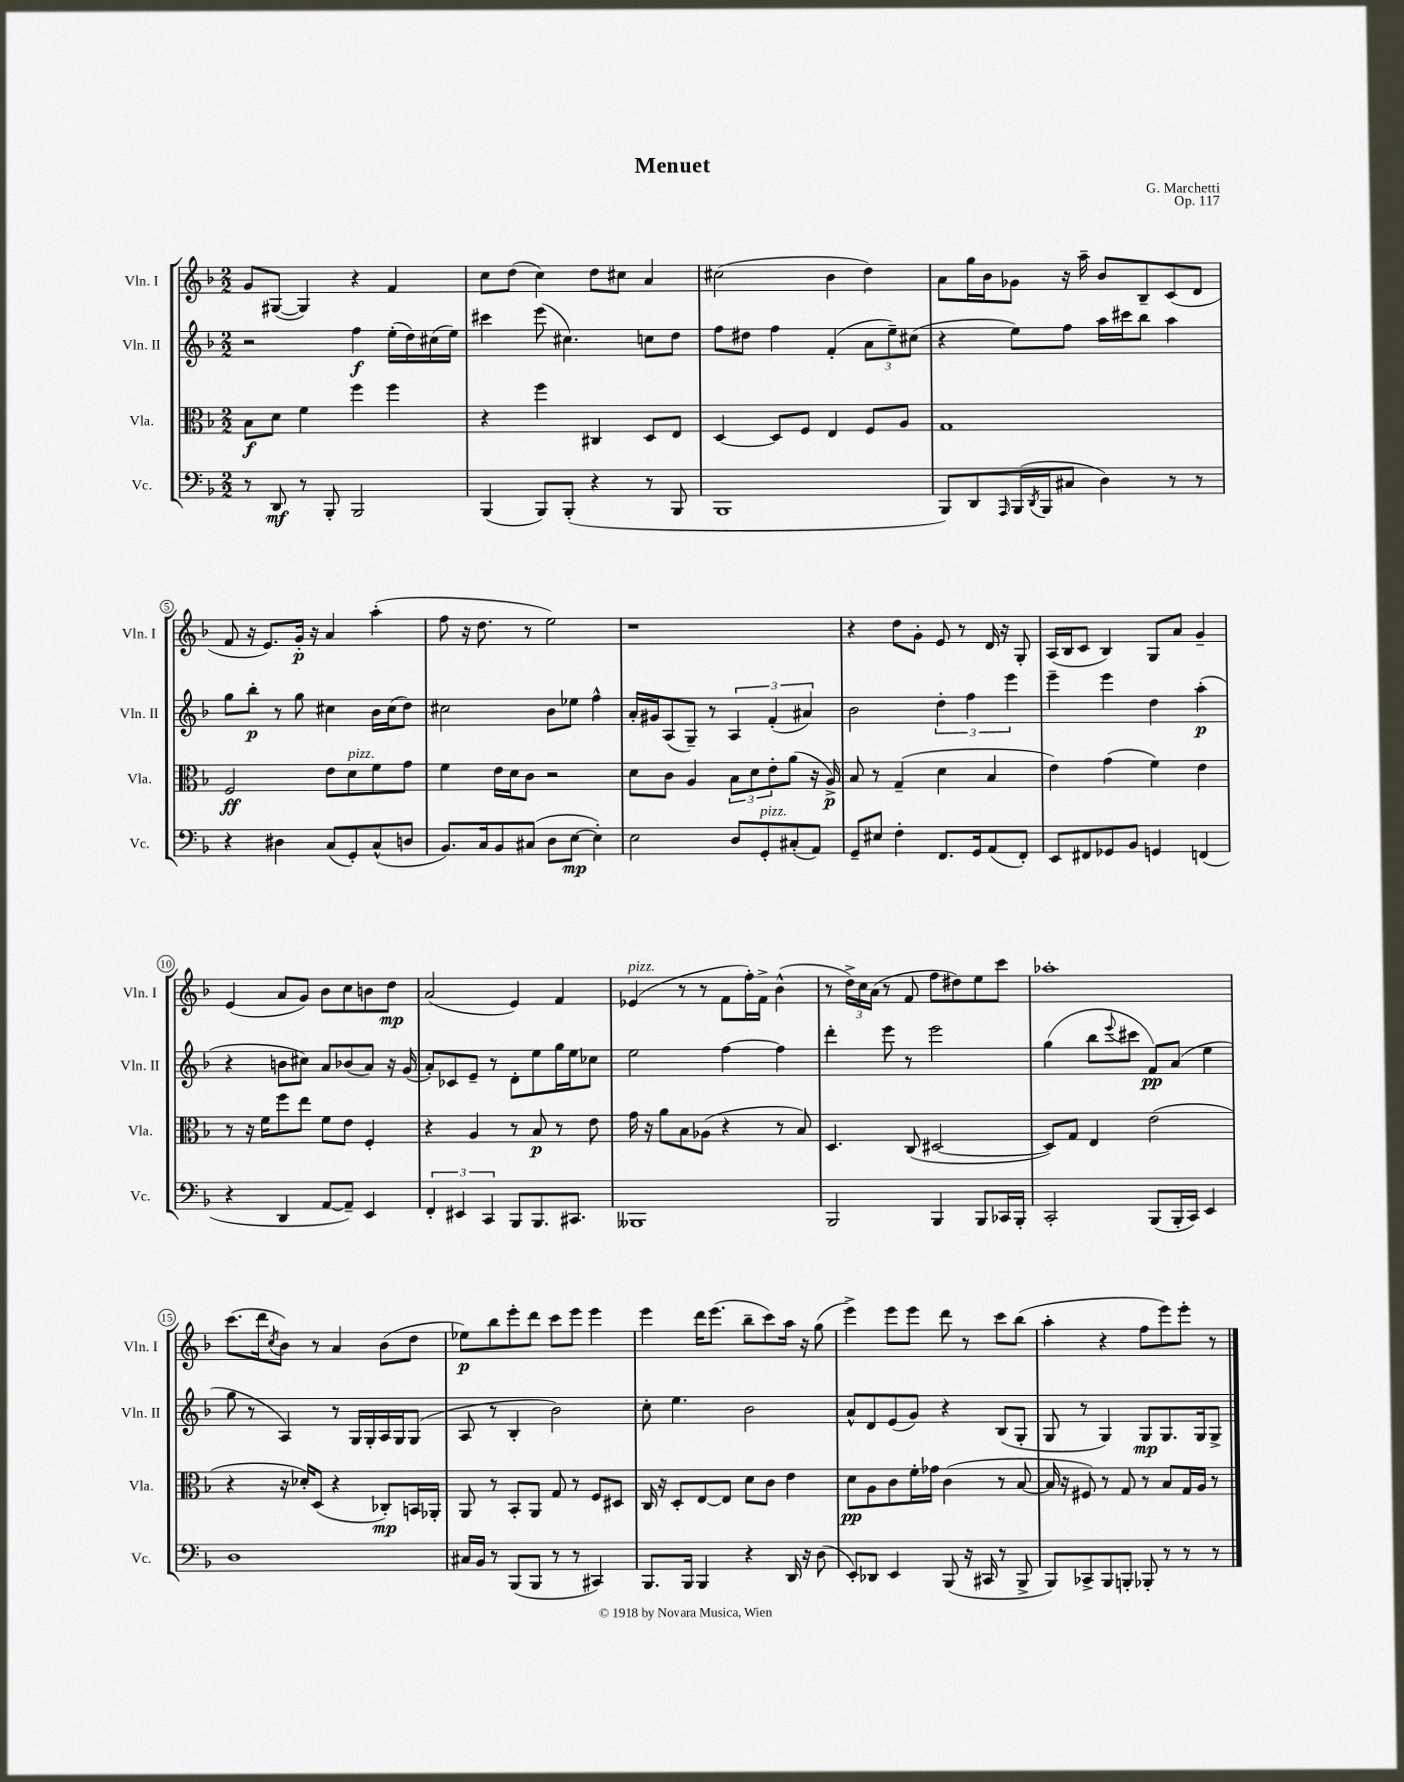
\header { title = "Menuet" composer = "G. Marchetti" opus = "Op. 117" }
<<
\new StaffGroup <<
\new Staff = "s0" \with { instrumentName = "Vln. I" shortInstrumentName = "Vln. I" } {
    \clef treble \key f \major \numericTimeSignature \time 2/2
    g'8 gis8~( gis4) r4 f'4 |
    c''8 d''8( c''4) d''8 cis''8 a'4 |
    cis''2( bes'4 d''4) |
    a'8 g''16 bes'16 ges'8 r16 a''16-- bes'8 bes8-- c'8( d'8 |
    f'8 r16 e'8.) g'16-.\p r16 a'4 a''4-.( |
    f''8 r16 d''8. r8 e''2) |
    r1 |
    r4 d''8 g'8-. e'8 r8 d'16 r16 g8-. |
    a16( bes16 c'8 bes4) g8 a'8 g'4-- |
    e'4( a'8 g'8) bes'8 c''8 b'8 d''8\mp |
    a'2( e'4) f'4 |
    ees'4^\markup { \italic "pizz." }( r8 r8 f'8 f''16-.) f'16-> bes'4-^( |
    r8 \tuplet 3/2 { d''16->) c''16 a'16( } r8 f'8 f''8 dis''8) e''8 c'''8 |
    aes''1-. |
    c'''8.( d'''16 \acciaccatura { c''8 } bes'8) r8 a'4 bes'8( d''8 |
    ees''8\p) bes''8 e'''8-. d'''8 c'''8 e'''8 e'''4 |
    e'''4 d'''16 e'''8.( bes''8-- c'''8) a''16 r16 g''8( |
    e'''4->) e'''8 e'''8 d'''8 r8 c'''8 bes''8( |
    a''4-. r4 f''8 e'''8) e'''8-. r8 \bar "|." |
}
\new Staff = "s1" \with { instrumentName = "Vln. II" shortInstrumentName = "Vln. II" } {
    \clef treble \key f \major \numericTimeSignature \time 2/2
    r2 f''4\f e''16-.( d''16) cis''16( e''16) |
    cis'''4 e'''8( cis''4.) c''8 d''8 |
    f''8 dis''8 f''4 f'4-.( \tuplet 3/2 { a'8 e''8--) cis''8( } |
    r4 e''8) f''8 a''16 cis'''16 bes''8 a''4 |
    g''8 bes''8-.\p r8 g''8 cis''4 bes'16 cis''16( d''8) |
    cis''2 bes'8 ees''8 f''4-^ |
    a'16-. gis'16 a8( g8--) r8 \tuplet 3/2 { a4 f'4-.( ais'4) } |
    bes'2 \tuplet 3/2 { d''4-. f''4 e'''4 } |
    e'''4-- e'''4 d''4 a''4-.\p( |
    r4 b'8 cis''8) a'8 bes'8( a'8) r16 g'16( |
    a'8-.) ces'8 e'8-- r8 d'8-. e''8 g''16 e''16 ces''8 |
    e''2 f''4~ f''4 |
    d'''4-. e'''8 r8 e'''2 |
    g''4( bes''8 \appoggiatura { e'''8 } cis'''8 f'8\pp) a'8( e''4 |
    g''8 r8 a4) r8 g16 g16-. a16 g16 g8( |
    a8 r8 bes4-. bes'2) |
    c''8-. e''4. bes'2 |
    a'8-^ d'8 e'8( g'8) r4 bes8( g8-. |
    g8 r8 g4) g8\mp g8. g16 g8-> \bar "|." |
}
\new Staff = "s2" \with { instrumentName = "Vla." shortInstrumentName = "Vla." } {
    \clef alto \key f \major \numericTimeSignature \time 2/2
    bes8\f d'8 f'4 f''4 f''4 |
    r4 f''4 cis4 d8 e8 |
    d4~ d8 f8 e4 f8 a8 |
    g1 |
    f2\ff e'8 d'8^\markup { \italic "pizz." } f'8 g'8 |
    f'4 e'16 d'16 c'8 r2 |
    d'8 c'8 a4 \tuplet 3/2 { bes8 d'8 e'8-. } a'8( r16 a16->\p) |
    bes8 r8 g4--( d'4 bes4 |
    e'4) g'4( f'4) e'4 |
    r8 r16 f'16 f''8 e''8 f'8 e'8 f4-. |
    r4 a4 r8 bes8\p r8 e'8 |
    g'16 r16 a'8 bes8 aes8( r4 r8 bes8) |
    d4. c8( dis2~ |
    dis8) g8 e4 e'2( |
    r4 r16 des'16-.) d8( r4 ces8-.\mp) b,16 aes,16-. |
    a,8 r8 bes,8-. a,8 g8 r8 f8 dis8 |
    c16 r16 d8-. e8~ e8 d'8 c'8 e'4 |
    d'8\pp a8 c'8 f'16-. ges'16 c'4( r8 bes8~ |
    bes16 r16 fis8) r8 g8 r8 bes8 g16 a16 r8 \bar "|." |
}
\new Staff = "s3" \with { instrumentName = "Vc." shortInstrumentName = "Vc." } {
    \clef bass \key f \major \numericTimeSignature \time 2/2
    r8 d,8\mf r8 bes,,8-. bes,,2 |
    bes,,4( bes,,8) bes,,8-.( r4 r8 bes,,8 |
    bes,,1 |
    bes,,8) d,8 \grace { a,,16 } bes,,16( \acciaccatura { d,8 } bes,,16 cis8 d4) r8 r8 |
    r4 dis4 c8( g,8-.) c8-^( d8 |
    bes,8.) c16 bes,8 cis8( d8 e8~\mp e4-.) |
    e2 d8 g,8-.^\markup { \italic "pizz." } cis8-.( a,8) |
    g,8-- eis8 f4-. f,8. g,16 a,8( f,8-.) |
    e,8 fis,8 ges,8 bes,8 g,4 f,4( |
    r4 d,4 a,8~ a,8--) e,4 |
    \tuplet 3/2 { f,4-. eis,4 c,4 } bes,,8 bes,,8. cis,8. |
    beses,,1 |
    bes,,2 bes,,4 bes,,8 ces,16 bes,,16-. |
    c,2-. bes,,8( bes,,16-. c,16) e,4 |
    d1 |
    cis16 bes,16 r8 bes,,8( bes,,8 r8 r8 cis,4) |
    bes,,8. bes,,16 bes,,4 r4 d,16 r16 d8( |
    e,8-.) des,8 e,4 bes,,8( r16 cis,16 r8 bes,,8-> |
    bes,,8) ces,8-> bes,,8 b,,8-. bes,,8-. r8 r8 r8 \bar "|." |
}
>>
>>
\layout { \context { \Score \override BarNumber.stencil = #(make-stencil-circler 0.1 0.3 ly:text-interface::print) } }
